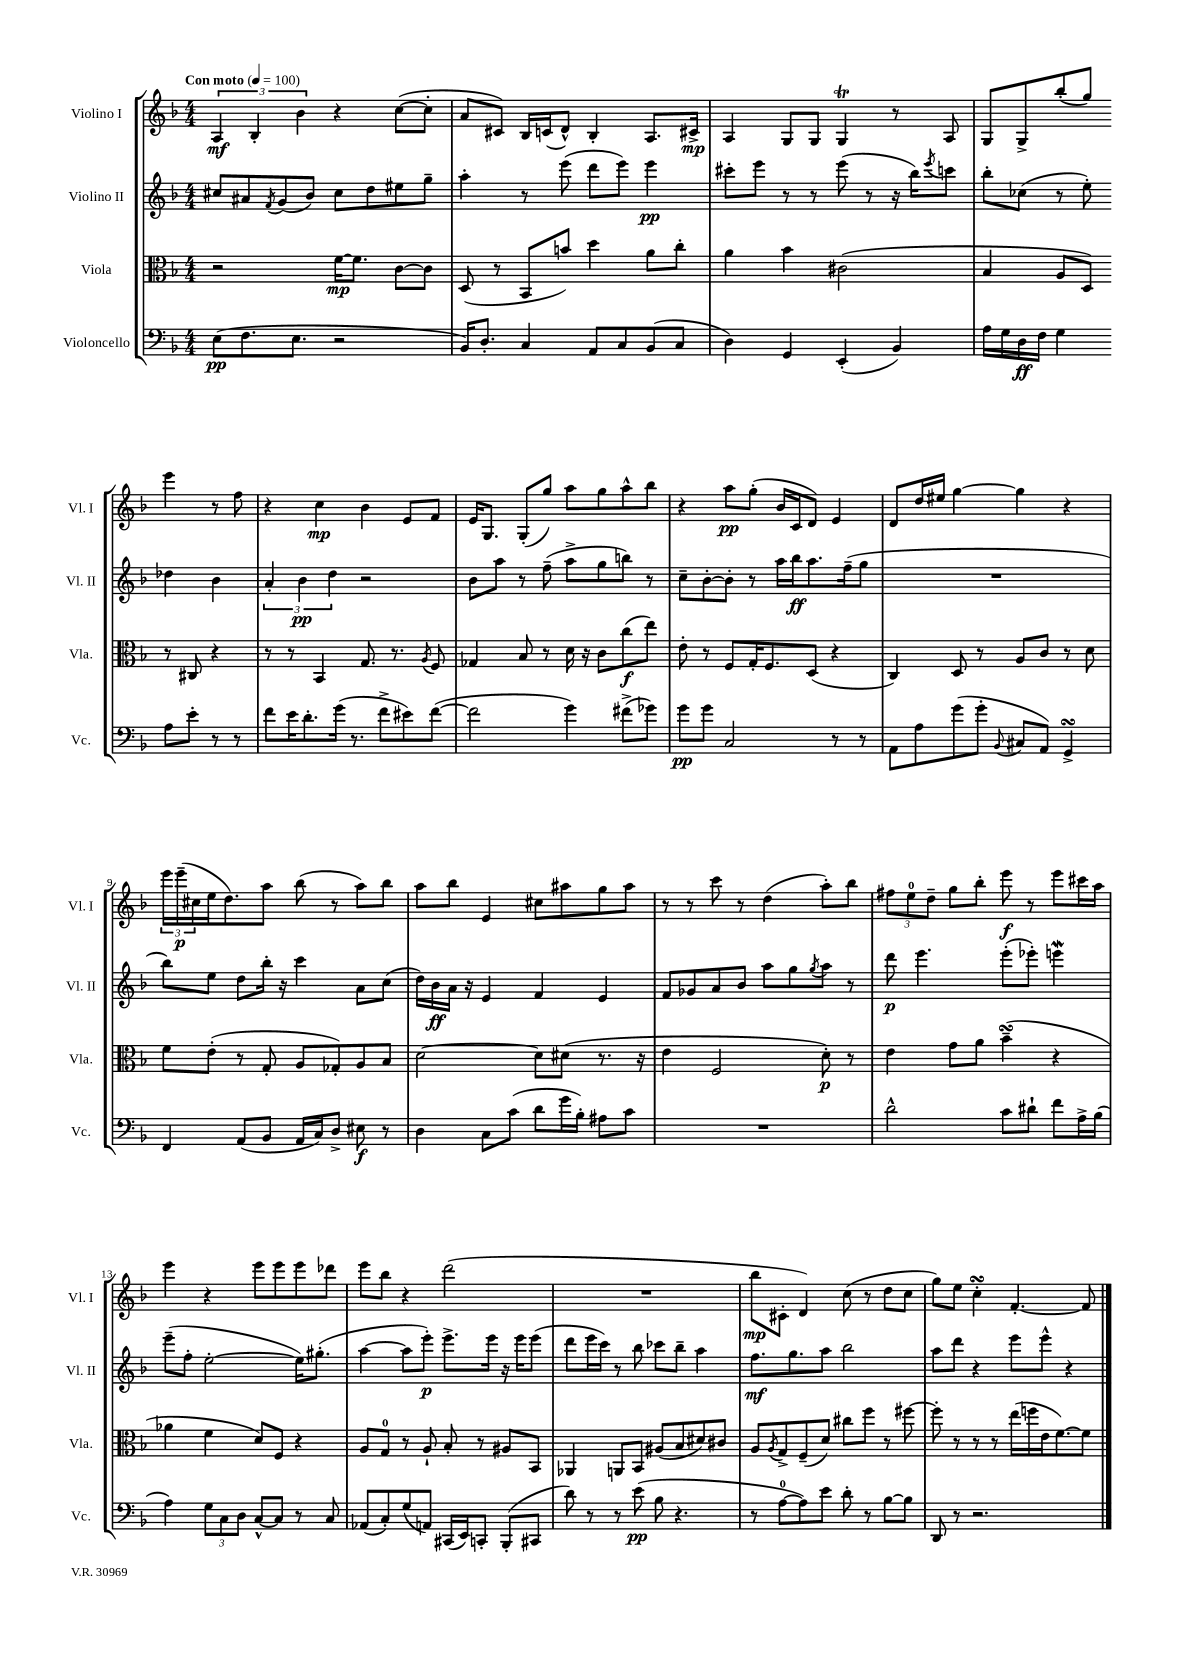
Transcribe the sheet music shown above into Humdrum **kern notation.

**kern	**dynam	**kern	**dynam	**kern	**dynam	**kern	**dynam
*part4	*part4	*part3	*part3	*part2	*part2	*part1	*part1
*staff4	*staff4	*staff3	*staff3	*staff2	*staff2	*staff1	*staff1
*I"Violoncello	*	*I"Viola	*	*I"Violino II	*	*I"Violino I	*
*I'Vc.	*	*I'Vla.	*	*I'Vl. II	*	*I'Vl. I	*
*clefF4	*	*clefC3	*	*clefG2	*	*clefG2	*
*k[b-]	*	*k[b-]	*	*k[b-]	*	*k[b-]	*
*M4/4	*	*M4/4	*	*M4/4	*	*M4/4	*
*MM100	*	*MM100	*	*MM100	*	*MM100	*
=1	=1	=1	=1	=1	=1	=1	=1
!	!	!	!	!	!	!LO:TX:a:B:t=Con moto	!
(8E\L	pp	2r	.	8cc#X/L	.	6A/	mf
8.F\	.	.	.	8a#X/	.	.	.
.	.	.	.	.	.	6B-'/	.
.	.	.	.	8qf/	.	.	.
.	.	.	.	(8g/	.	.	.
8.E\J	.	.	.	.	.	.	.
.	.	.	.	.	.	6b-\	.
.	.	.	.	8b-/J)	.	.	.
2r	.	[16f\KL	mp	8cc#\L	.	4r	.
.	.	8.f\J]	.	.	.	.	.
.	.	.	.	8dd\	.	.	.
.	.	[8c\L	.	8ee#X\	.	([8cc\L	.
.	.	8c\J]	.	8gg~\J	.	8cc'\J]	.
=2	=2	=2	=2	=2	=2	=2	=2
16BB-/KL)	.	(8D/	.	4aa'\	.	8a/L	.
8.D'/J	.	.	.	.	.	.	.
.	.	8r	.	.	.	8c#X/J)	.
4C/	.	8BB-/L	.	8r	.	16B-/LL	.
.	.	.	.	.	.	(16cn/J	.
.	.	8bn/J)	.	(8eee\	.	8d^^/J)	.
8AA/L	.	4dd\	.	8ddd\L	.	4B-'/	.
8C/	.	.	.	8eee\J)	.	.	.
(8BB-/	.	8a\L	.	4eee\	pp	8.A/L	.
8C/J	.	8cc'\J	.	.	.	.	.
.	.	.	.	.	.	16c#X^/Jk	mp
=3	=3	=3	=3	=3	=3	=3	=3
4D\)	.	4a\	.	8ccc#X'\L	.	4A/	.
.	.	.	.	8eee\J	.	.	.
4GG/	.	4b-\	.	8r	.	8G/L	.
.	.	.	.	8r	.	8G/J	.
(4EE'/	.	(2c#X\	.	(8eee\	.	4GT/	.
.	.	.	.	8r	.	.	.
4BB-/)	.	.	.	16r	.	8r	.
.	.	.	.	16bb-\KL)	.	.	.
.	.	.	.	8qeee/	.	.	.
.	.	.	.	8cccn\J	.	8A/	.
=4	=4	=4	=4	=4	=4	=4	=4
16A\LL	.	4B-/	.	8bb-'\L	.	8G/L	.
16G\	.	.	.	.	.	.	.
16D\	ff	.	.	(8cc-X\J	.	8G^/	.
16F\JJ	.	.	.	.	.	.	.
4G\	.	8A/L	.	8r	.	(8bb-'/	.
.	.	8D/J)	.	8ee'\)	.	8gg/J)	.
8A\L	.	8r	.	4dd-X\	.	4eee\	.
8e'\J	.	8C#X/	.	.	.	.	.
8r	.	4r	.	4b-\	.	8r	.
8r	.	.	.	.	.	8ff\	.
!!LO:LB:g=z
=5	=5	=5	=5	=5	=5	=5	=5
8f\L	.	8r	.	6a'/	.	4r	.
16e\K	.	8r	.	.	.	.	.
.	.	.	.	6b-\	pp	.	.
8.d'\	.	.	.	.	.	.	.
.	.	4BB-/	.	.	.	4cc\	mp
.	.	.	.	6dd\	.	.	.
(16g\Jk	.	.	.	.	.	.	.
8.r	.	.	.	.	.	.	.
.	.	8.G/	.	2r	.	4b-\	.
8f^\L	.	.	.	.	.	.	.
.	.	8.r	.	.	.	.	.
8e#X\)	.	.	.	.	.	8e/L	.
.	.	8qA/	.	.	.	.	.
([8f\J	.	8F/	.	.	.	8f/J	.
=6	=6	=6	=6	=6	=6	=6	=6
2f\]	.	4G-X/	.	8b-\L	.	16e/KL	.
.	.	.	.	.	.	8.G/J	.
.	.	.	.	8aa\J	.	.	.
.	.	8B-/	.	8r	.	(8G'/L	.
.	.	8r	.	(8ff~\	.	8gg/J)	.
4g\)	.	16d\	.	8aa^\L	.	8aa\L	.
.	.	16r	.	.	.	.	.
.	.	8c\L	.	8gg\	.	8gg\	.
(8f#X^\L	.	(8cc\	f	8bbn\J)	.	8aa^^\	.
8g-X\J)	.	8ee\J)	.	8r	.	8bb-\J	.
=7	=7	=7	=7	=7	=7	=7	=7
8g\L	pp	8e'\	.	8cc~\L	.	4r	.
8g\J	.	8r	.	[8b-'\	.	.	.
2C/	.	8F/L	.	8b-'\J]	.	8aa\L	pp
.	.	16G'/K	.	8r	.	(8gg'\J	.
.	.	8.F/	.	.	.	.	.
.	.	.	.	16aa\LL	.	16b-/LL	.
.	.	.	.	16bb-\J	ff	16c/J	.
.	.	(8D/J	.	8.aa\	.	8d/J)	.
8r	.	4r	.	.	.	4e/	.
.	.	.	.	(16ff~\k	.	.	.
8r	.	.	.	8gg\J	.	.	.
=8	=8	=8	=8	=8	=8	=8	=8
8AA\L	.	4C/)	.	1r	.	8d/L	.
8A\	.	.	.	.	.	16dd/L	.
.	.	.	.	.	.	16ee#X/JJ	.
(8g\	.	8D/	.	.	.	[4gg\	.
8g'\J	.	8r	.	.	.	.	.
8qqBB-/	.	.	.	.	.	.	.
8C#X/L	.	8A/L	.	.	.	4gg\]	.
8AA/J)	.	8c/J	.	.	.	.	.
4GGsSSS^/	.	8r	.	.	.	4r	.
.	.	8d\	.	.	.	.	.
!!LO:LB:g=z
=9	=9	=9	=9	=9	=9	=9	=9
4FF/	.	8f\L	.	8bb-\L)	.	24eee\LL	.
.	.	.	.	.	.	(24eee~\	p
.	.	.	.	.	.	24cc#X\	.
.	.	(8e'\J	.	8ee\J	.	16ee\J	.
.	.	.	.	.	.	8.dd\)	.
(8AA/L	.	8r	.	8dd\L	.	.	.
8BB-/J	.	8G'/	.	16bb-'\Jk	.	8aa\J	.
.	.	.	.	16r	.	.	.
16AA/LL	.	8A/L	.	4ccc\	.	(8bb-\	.
16C/J)	.	.	.	.	.	.	.
8D^/J	.	8G-X'/)	.	.	.	8r	.
8E#X\	f	8A/	.	8a\L	.	8aa\L)	.
8r	.	8B-/J	.	(8cc\J	.	8bb-\J	.
=10	=10	=10	=10	=10	=10	=10	=10
4D\	.	[2d\	.	16dd\LL)	.	8aa\L	.
.	.	.	.	16b-\	ff	.	.
.	.	.	.	16a\JJ	.	8bb-\J	.
.	.	.	.	16r	.	.	.
8C\L	.	.	.	4e/	.	4e/	.
(8c\J	.	.	.	.	.	.	.
8d\L	.	8d\L]	.	4f/	.	8cc#X\L	.
16g\L	.	(8d#X\J	.	.	.	8aa#X\	.
16B-'\JJ)	.	.	.	.	.	.	.
8A#X\L	.	8.r	.	4e/	.	8gg\	.
8c\J	.	.	.	.	.	8aa#\J	.
.	.	16r	.	.	.	.	.
=11	=11	=11	=11	=11	=11	=11	=11
1r	.	4e\	.	8f/L	.	8r	.
.	.	.	.	8g-X/	.	8r	.
.	.	2F/	.	8a/	.	8ccc\	.
.	.	.	.	8b-/J	.	8r	.
.	.	.	.	8aa\L	.	(4dd\	.
.	.	.	.	8gg\	.	.	.
.	.	.	.	8qgg/	.	.	.
.	.	8d'\)	p	8aa\J	.	8aa'\L)	.
.	.	8r	.	8r	.	8bb-\J	.
=12	=12	=12	=12	=12	=12	=12	=12
2d^^\	.	4e\	.	8ddd\	p	12ff#X\L	.
.	.	.	.	.	.	12ee\	.
.	.	.	.	4.eee\	.	.	.
.	.	.	.	.	.	12dd~\J	.
.	.	8g\L	.	.	.	8gg\L	.
.	.	8a\J	.	.	.	8bb-'\J	.
8c\L	.	(4b-sSSs~\	.	(8eee'\L	.	8eee\	f
8d#X`\J	.	.	.	8eee-X'\J)	.	8r	.
8f\L	.	4r	.	4eeenW\	.	8eee\L	.
16A^\L	.	.	.	.	.	16ccc#X\L	.
(16B-\JJ	.	.	.	.	.	16aa\JJ	.
!!LO:LB:g=z
=13	=13	=13	=13	=13	=13	=13	=13
4A\)	.	4a-X\	.	(8eee~\L	.	4eee\	.
.	.	.	.	8ff'\J	.	.	.
12G\L	.	4f\	.	[2ee'\	.	4r	.
12C\	.	.	.	.	.	.	.
12D\J	.	.	.	.	.	.	.
[8C^^/L	.	8d/L)	.	.	.	8eee\L	.
8C/J]	.	8F/J	.	.	.	8eee\	.
8r	.	4r	.	16ee\KL])	.	8eee\	.
.	.	.	.	(8.gg#X'\J	.	.	.
8C/	.	.	.	.	.	8ddd-X\J	.
=14	=14	=14	=14	=14	=14	=14	=14
(8AA-X/L	.	8A/L	.	[4aa\	.	8eee\L	.
8C'/)	.	8G/J	.	.	.	8bb-\J	.
(8G/	.	8r	.	8aa\L]	.	4r	.
8AAn/J)	.	8A`/	.	8eee'\J)	p	.	.
(16CC#X/LL	.	8B-'/	.	8.eee^\L	.	(2ddd\	.
16EE/J)	.	.	.	.	.	.	.
8CCn'/J	.	8r	.	.	.	.	.
.	.	.	.	16eee\Jk	.	.	.
(8BBB-'/L	.	8A#X/L	.	16r	.	.	.
.	.	.	.	16eee\KL	.	.	.
8CC#X/J	.	8BB-/J	.	(8eee\J	.	.	.
=15	=15	=15	=15	=15	=15	=15	=15
8d\)	.	4AA-X/	.	8ddd\L	.	1r	.
8r	.	.	.	16eee\L	.	.	.
.	.	.	.	16ccc\JJ)	.	.	.
8r	.	8AAn/L	.	8r	.	.	.
(8e\	pp	8BB-/J	.	8bb-\	.	.	.
8B-\	.	(8A#X/L	.	8ccc-X\L	.	.	.
4.r	.	8B-/	.	8bb-~\J	.	.	.
.	.	8d#X/)	.	4aa\	.	.	.
.	.	8c#X/J	.	.	.	.	.
=16	=16	=16	=16	=16	=16	=16	=16
8r	.	8A/L	.	8.ff\L	mf	8bb-\L	mp
.	.	8qA/	.	.	.	.	.
[8A\L	.	8G^/	.	.	.	8c#X'\J	.
.	.	.	.	8.gg\	.	.	.
8A\])	.	(8F~/	.	.	.	4d/)	.
8e\J	.	8d/J)	.	8aa\J	.	.	.
8d'\	.	8cc#X\L	.	2bb-\	.	(8cc\	.
8r	.	8ff\J	.	.	.	8r	.
[8B-\L	.	8r	.	.	.	8dd\L	.
8B-\J]	.	[8ff#X\	.	.	.	8cc\J	.
=17	=17	=17	=17	=17	=17	=17	=17
8DD/	.	8ff#'\]	.	8aa\L	.	8gg\L)	.
8r	.	8r	.	8ddd\J	.	8ee\J	.
2.r	.	8r	.	4r	.	4ccsSSS'\	.
.	.	8r	.	.	.	.	.
.	.	(16ee\LL	.	8eee\L	.	[4.f'/	.
.	.	16ffn\	.	.	.	.	.
.	.	16e\J	.	8eee^^\J	.	.	.
.	.	[8.f\)	.	.	.	.	.
.	.	.	.	4r	.	.	.
.	.	8f\J]	.	.	.	8f/]	.
==	==	==	==	==	==	==	==
*-	*-	*-	*-	*-	*-	*-	*-
